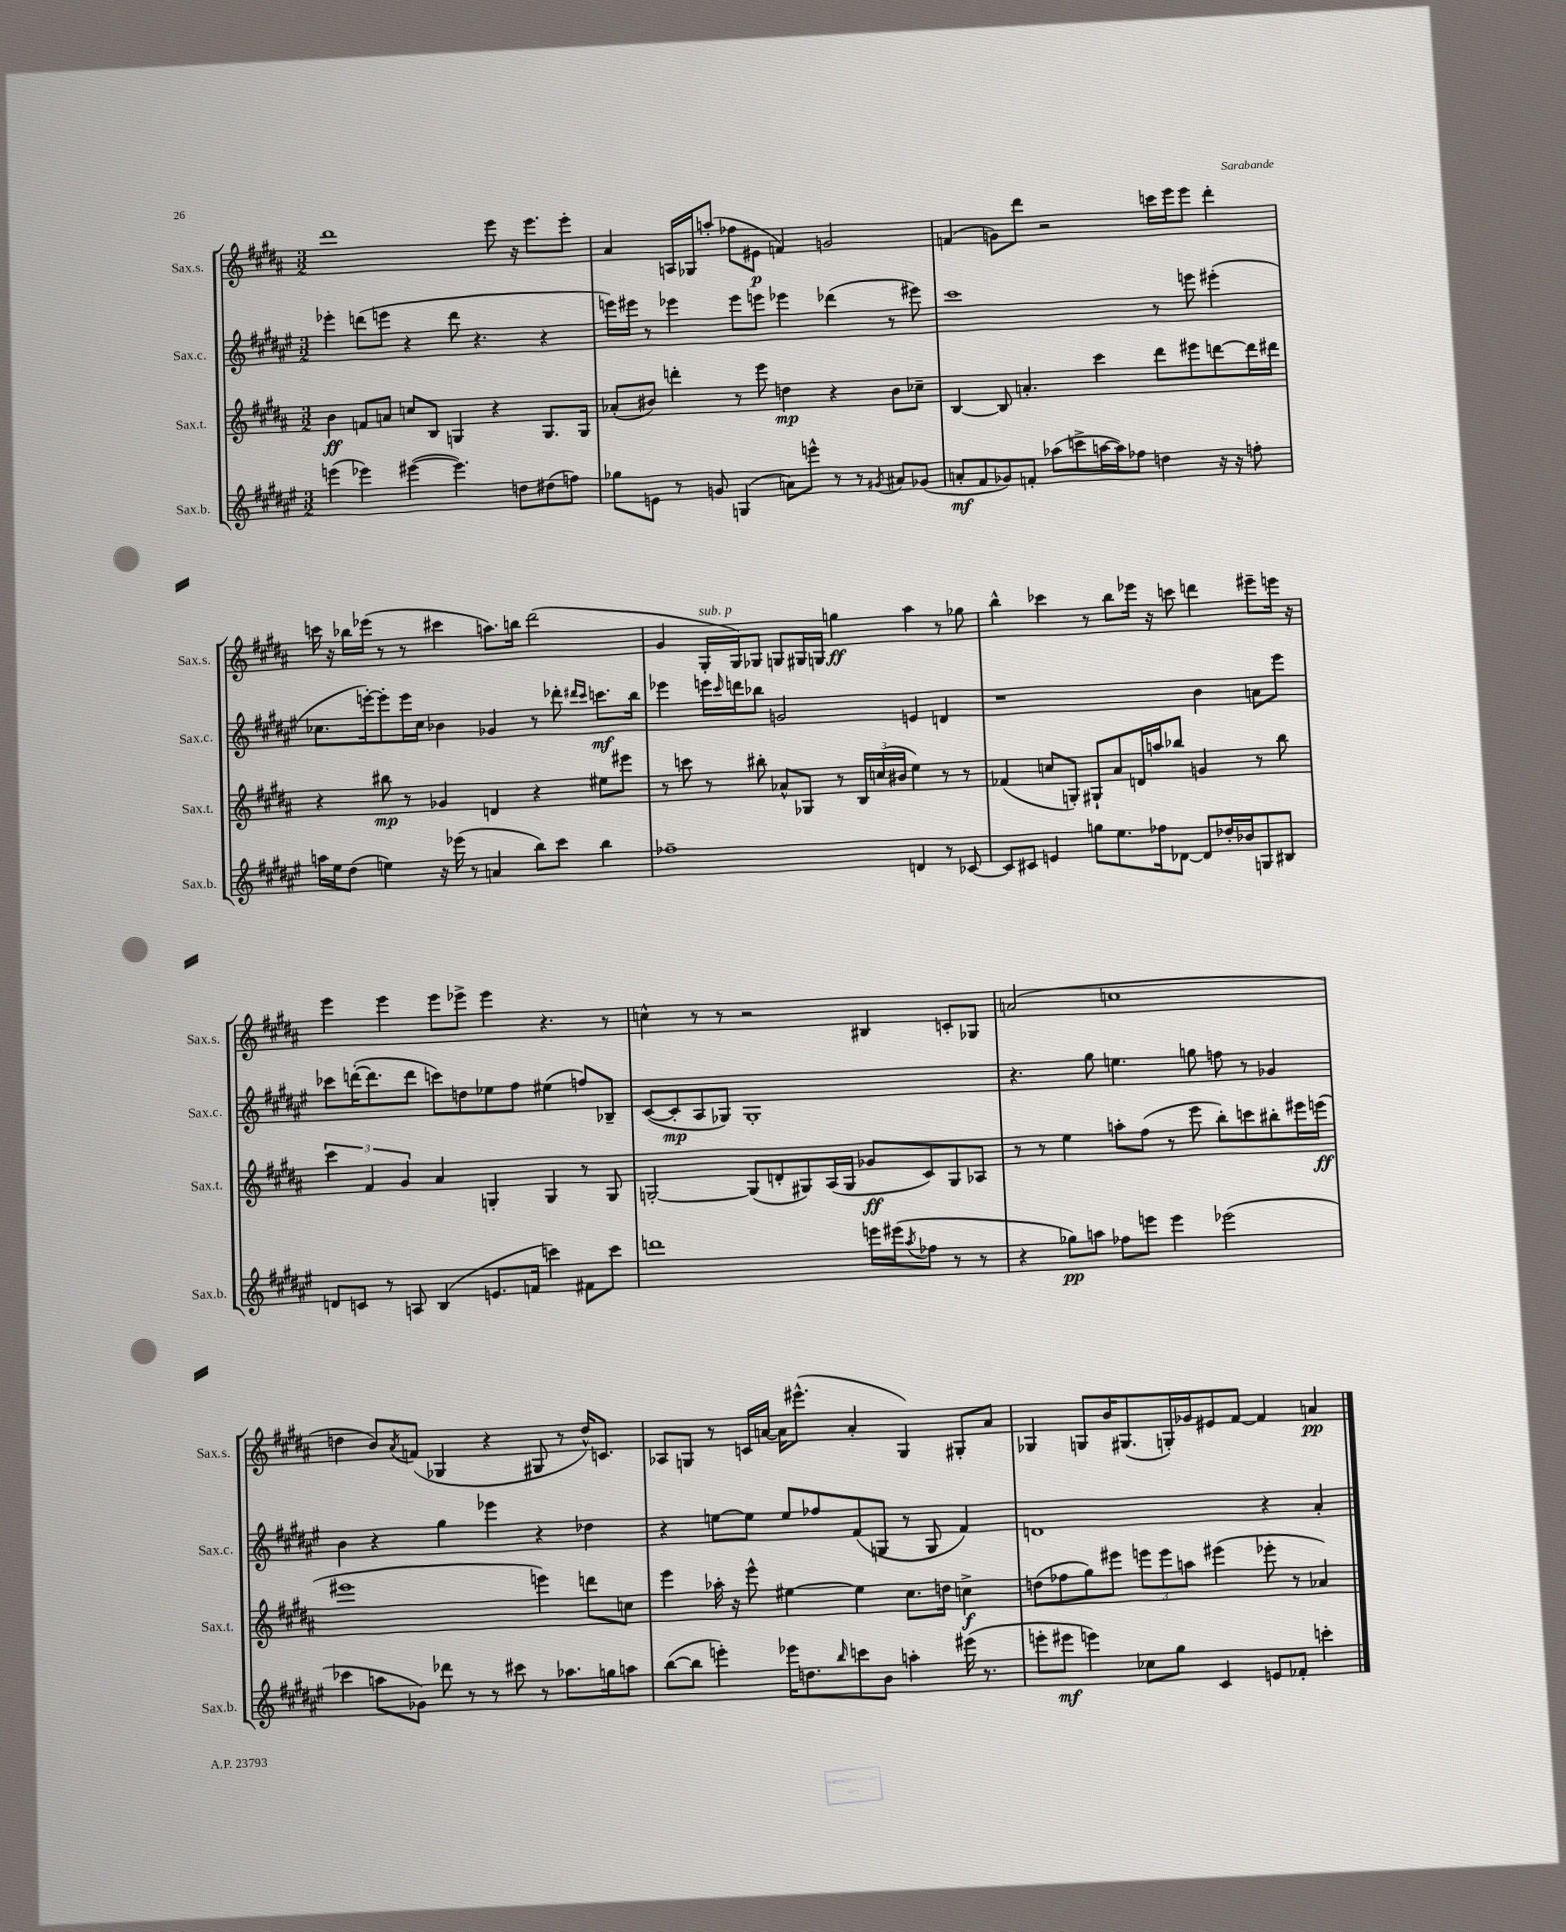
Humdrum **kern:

**kern	**kern	**kern	**kern
*staff4	*staff3	*staff2	*staff1
*clefG2	*clefG2	*clefG2	*clefG2
*k[f#c#g#d#a#e#]	*k[f#c#g#d#a#]	*k[f#c#g#d#a#e#]	*k[f#c#g#d#a#]
*M3/2	*M3/2	*M3/2	*M3/2
(4eee	4b	4eee-'	1ddd#
4eee-)	8f	(8ddd	.
.	8a	8eee	.
([4eee#	8cc	4r	.
.	8B	.	.
4.eee#])	4G	8ddd	.
.	.	4.r	.
.	4r	.	8eee
8dd	.	.	16r
.	.	.	8.eee
(8dd#	8.G	4r	.
8ff)	.	.	8eee'
.	16G	.	.
=	=	=	=
8gg-	(8a-'	16eee)	4a#
.	.	16eee#	.
8e	8b#)	8r	.
8r	4ddd'	4eee-	16A
.	.	.	16G-
8g	.	.	(8aa'
(4G	8r	8eee-	8ff-
.	8eee	8eee	8e#
8a)	4dd	4eee-	4f)
8eee^^	.	.	.
8r	4r	(4ddd-	2g
8r	.	.	.
8qg#	.	.	.
8a#	8b#	8r	.
(8g-	8cc-~	8eee#)	.
=	=	=	=
8a'	[4B	1ccc#	(4f
8f#	.	.	.
8g-)	8B]	.	8g)
8f'	4.a'	.	8ddd#
(8aa-	.	.	2r
8ccc^	.	.	.
[16aa	4ccc#	.	.
16aa])	.	.	.
8ff-	.	.	.
4dd	8ddd#	8r	16ccc
.	.	.	16eee
.	8eee#	8eee	8eee
16r	[8ddd	(4eee#'	4ddd#'
16r	.	.	.
8ff'	16ddd]	.	.
.	16ddd#	.	.
=	=	=	=
16aa	4r	8.cc-	16ccc
16ee#	.	.	16r
(8dd#	.	.	16bb-
.	.	[16eee')	(16eee-
4ee)	8bb#	8eee']	8r
.	8r	16eee	8r
.	.	16cc-	.
16r	4g-	4b-	4ccc#
(16eee-	.	.	.
8r	.	.	.
4a	4d	4g-	8.aa)
.	.	.	16bb
8bb)	4r	8r	(2ddd#
8ccc#	.	8ddd-'	.
.	.	16qqddd#	.
.	.	16qqccc#	.
4bb	8ee#	8.ccc	.
.	8eee#	.	.
.	.	16bb	.
=	=	=	=
1ff-~	8r	4eee-	4g#
.	8ccc	.	.
.	8r	16eee	16G#'
.	.	16qqccc#	.
.	.	16ddd	16G#)
.	8bb#'	8bb-	8G-
.	8a-^^	2g	8G
.	8G-	.	16G#
.	.	.	16G
.	8r	.	4gg
.	24B	.	.
.	(24cc	.	.
.	24b#	.	.
4d	4ee)	4e	4aa#
8r	8r	4d	8r
[8c-	8r	.	8gg-
=	=	=	=
8c-]	(4f-	1r	4bb^^
8c#	.	.	.
4e	8cc	.	4ccc-
.	8G')	.	.
8gg	8G#`	.	8r
8.ee#	8a#	.	8bb
.	16d	.	16eee-
16ff-	16aa	.	16r
[8d-	8bb-	.	8ccc
8d-]	4g	4b	4ddd
16dd-'	.	.	.
16b-	.	.	.
8G	8r	8a	8eee#~
8B#	8bb-	8eee#	16eee
.	.	.	16r
=	=	=	=
8d	6ccc#	8ccc-	4eee
8c	.	([16ddd'	.
.	6f#	.	.
.	.	8.ddd]	.
8r	.	.	4eee
.	6g#	.	.
8A	.	8ddd	.
(4B	4a#	8ccc)	8eee
.	.	8dd	8eee-^
8.e	4G'	8ee-	4eee-
.	.	8ff#	.
16f	.	.	.
4ccc)	4G	(4ee#	4.r
8f#	8r	8ff)	.
8ccc	8G	8B-~	8r
=	=	=	=
1ddd	[2G'	([8c#	4cc^^
.	.	8c#']	.
.	.	8A#	8r
.	.	8G-)	8r
.	(8G]	1G-'	2r
.	8d'	.	.
.	8G#)	.	.
.	(16A#	.	.
.	16G#	.	.
16eee	8g-	.	4B#
(16eee#	.	.	.
8qaa#	.	.	.
8ff-	8c#)	.	.
8r	8G#	.	8c'
8r	8A-	.	8G-
=	=	=	=
4r	8r	4.r	(2a
.	8r	.	.
8gg-)	4ee	.	.
8aa	.	8gg#	.
8ff-	8aa'	4.ee	1cc
8eee	(8ff#	.	.
4eee	8r	.	.
.	8eee	8gg	.
(2eee-	8bb')	8ff	.
.	8ccc	8r	.
.	8bb#'	4g-	.
.	16eee#	.	.
.	(16eee	.	.
=	=	=	=
4ccc-	1eee#	4b	4dd
8aa	.	4r	8b)
.	.	.	8qa#
8g-)	.	.	(8f
8ddd-	.	4gg#	4G-
8r	.	.	.
8r	.	4eee-	4r
8ccc#	.	.	.
8r	4eee)	4r	8G#
8.aa-	.	.	8r
.	8ddd	4dd-	16dd^^)
16gg	.	.	8.c
8aa	8cc	.	.
=	=	=	=
([8bb	4eee	4r	8A-
8bb]	.	.	8G
4eee')	16aa-'	[8ee	8r
.	16r	.	.
.	8eee^^	8ee]	16c
.	.	.	[16a
16eee-	[4ee#	8ee	16a]
8.dd	.	.	(8.eee#^^
.	.	8ff-	.
16qqbb	.	.	.
8ccc	4ee#]	(8f#	4a'
8b	.	8G	.
4aa'	8.cc#	8r	4G)
.	.	8G	.
.	16dd	.	.
(16eee#	4cc^	4f#)	8G#'
8.r	.	.	.
.	.	.	8a
=	=	=	=
8eee'	(8dd	1d	4G-
8eee#	8ff-	.	.
4eee)	8gg#)	.	8G
.	8eee#	.	16b
.	.	.	(8.G#
8cc-	12eee	.	.
.	12eee	.	.
8gg#	.	.	16G')
.	12aa	.	.
.	.	.	16g-
4c#	(4eee#	.	8e#
.	.	.	[8f#
8e	8eee-'	4r	4f#]
8f-'	8r	.	.
4ccc'	4a-)	4a#'	4a
==	==	==	==
*-	*-	*-	*-
